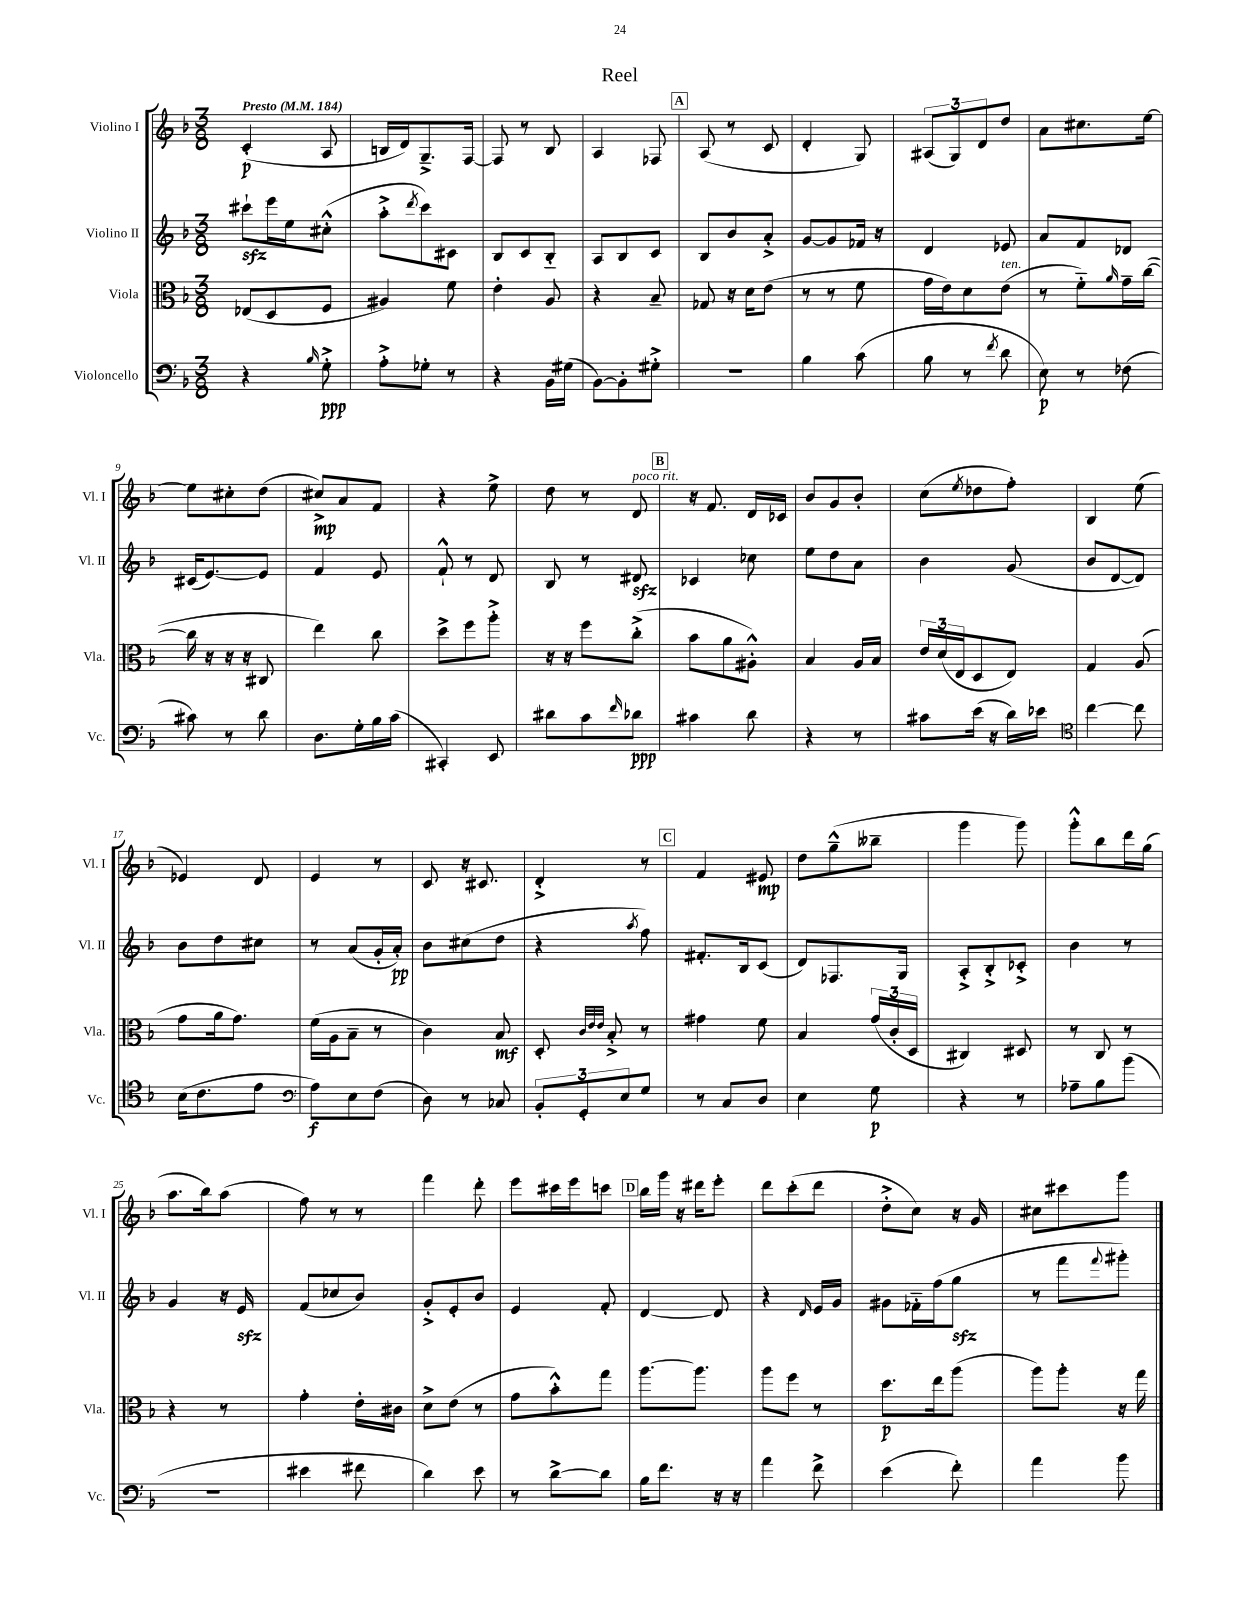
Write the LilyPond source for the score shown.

\header { title = "Reel" }
<<
\new StaffGroup <<
\new Staff = "s0" \with { instrumentName = "Violino I" shortInstrumentName = "Vl. I" } {
    \clef treble \key f \major \numericTimeSignature \time 3/8 \tempo "Presto" 4 = 184
    c'4-.\p( a8 |
    b16 d'16) g8.---> f16~ |
    f8 r8 bes8 |
    a4 fes8 |
    \mark \markup { \box "A" } a8( r8 c'8 |
    d'4-. g8) |
    \tuplet 3/2 { ais8( g8) d'8 } d''8 |
    a'8 cis''8. e''16~ |
    e''8 cis''8-. d''8( |
    cis''8->\mp) a'8 f'8 |
    r4 e''8-> |
    d''8 r8 d'8^\markup { \italic "poco rit." } |
    \mark \markup { \box "B" } r16 f'8. d'16 ces'16 |
    bes'8 g'8 bes'8-. |
    c''8( \acciaccatura { e''8 } des''8 f''8-.) |
    bes4 e''8( |
    ees'4) d'8 |
    e'4 r8 |
    c'8 r16 cis'8. |
    d'4-.-> r8 |
    \mark \markup { \box "C" } f'4 eis'8\mp |
    d''8 g''8---^( beses''8-- |
    g'''4 g'''8) |
    g'''8-.-^ bes''8 d'''16 g''16( |
    a''8. bes''16) a''8( |
    f''8) r8 r8 |
    f'''4 d'''8-. |
    e'''8 cis'''16 e'''16 c'''8 |
    \mark \markup { \box "D" } bes''16 g'''16 r16 dis'''16 e'''8-. |
    d'''8 c'''8-.( d'''8 |
    d''8-.-> c''8) r16 g'16 |
    cis''8 cis'''8 g'''8 \bar "|." |
}
\new Staff = "s1" \with { instrumentName = "Violino II" shortInstrumentName = "Vl. II" } {
    \clef treble \key f \major \numericTimeSignature \time 3/8
    cis'''8-!\sfz e'''16 e''16 cis''8-.-^( |
    a''8-.-> \acciaccatura { d'''8 } c'''8) cis'8 |
    bes8 c'8 bes8-_ |
    a8 bes8 c'8 |
    \mark \markup { \box "A" } bes8 bes'8 a'8-.-> |
    g'8~ g'8 fes'16 r16 |
    d'4 ees'8 |
    a'8 f'8 des'8 |
    cis'16( e'8.~) e'8 |
    f'4 e'8 |
    f'8-!-^ r8 d'8 |
    bes8 r8 dis'8\sfz |
    \mark \markup { \box "B" } ces'4 ces''8 |
    e''8 d''8 a'8 |
    bes'4 g'8( |
    bes'8 d'8~ d'8) |
    bes'8 d''8 cis''8 |
    r8 a'8( g'16-. a'16-.\pp) |
    bes'8 cis''8( d''8 |
    r4 \acciaccatura { a''8 } f''8) |
    \mark \markup { \box "C" } fis'8.-. bes16 c'8( |
    d'8) fes8. g16 |
    a8-.-> bes8-.-> ces'8-.-> |
    bes'4 r8 |
    g'4 r16 e'16\sfz |
    f'8( ces''8 bes'8) |
    g'8-.-> e'8-. bes'8 |
    e'4 f'8-. |
    \mark \markup { \box "D" } d'4~ d'8 |
    r4 \grace { d'16 } e'16 g'16 |
    gis'8 fes'16-_ f''16( g''8\sfz |
    r8 f'''8 \appoggiatura { f'''8 } gis'''8-.) \bar "|." |
}
\new Staff = "s2" \with { instrumentName = "Viola" shortInstrumentName = "Vla." } {
    \clef alto \key f \major \numericTimeSignature \time 3/8
    ees8( d8 f8 |
    ais4) f'8 |
    e'4-. a8 |
    r4 bes8-- |
    \mark \markup { \box "A" } ges8 r16 d'16 e'8( |
    r8 r8 f'8 |
    g'16 e'16) d'8 e'8^\markup { \italic "ten." }( |
    r8 f'8-_) \grace { a'16 } g'16-- c''16~( |
    c''16 r16 r16 r16 cis8 |
    e''4) c''8 |
    d''8-> f''8 a''8-.-> |
    r16 r16 f''8 c''8-.->( |
    \mark \markup { \box "B" } bes'8 a'8 ais8-.-^) |
    bes4 a16 bes16 |
    \tuplet 3/2 { e'16 d'16( e16 } d8 e8) |
    g4 a8( |
    g'8 a'16 g'8.) |
    f'16( a16 bes8-- r8 |
    c'4) bes8\mf |
    d8-. \grace { c'32 e'32 e'32 } bes8-.-> r8 |
    \mark \markup { \box "C" } gis'4 f'8 |
    bes4 \tuplet 3/2 { g'16( c'16-. d16 } |
    cis4) dis8 |
    r8 c8 r8 |
    r4 r8 |
    g'4-. e'16-. cis'16 |
    d'8-> e'8( r8 |
    g'8 bes'8-.-^) g''8 |
    \mark \markup { \box "D" } a''8.~ a''8. |
    a''8 f''8 r8 |
    d''8.\p e''16 a''8( |
    a''8) a''8-. r16 g''16 \bar "|." |
}
\new Staff = "s3" \with { instrumentName = "Violoncello" shortInstrumentName = "Vc." } {
    \clef bass \key f \major \numericTimeSignature \time 3/8
    r4 \grace { bes16 } g8-.->\ppp |
    a8-.-> ges8-. r8 |
    r4 bes,16 gis16( |
    bes,8~) bes,8-. gis8-.-> |
    \mark \markup { \box "A" } r4. |
    bes4 c'8( |
    bes8 r8 \acciaccatura { f'8 } d'8 |
    e8\p) r8 fes8( |
    cis'8) r8 d'8 |
    d8. g16-. bes16 c'16( |
    cis,4-.) e,8 |
    dis'8 c'8 \grace { f'16 } des'8\ppp |
    \mark \markup { \box "B" } cis'4 d'8 |
    r4 r8 |
    cis'8 e'16( r16 d'16) ees'16 |
    \clef tenor c''4~ c''8 |
    bes16( c'8. e'8 |
    \clef bass a8\f) e8 f8( |
    d8) r8 ces8 |
    \tuplet 3/2 { bes,8-. g,8-. e8 } g8 |
    \mark \markup { \box "C" } r8 c8 d8 |
    e4 g8\p |
    r4 r8 |
    aes8-- bes8 bes'8( |
    R4. |
    eis'4 fis'8 |
    d'4) e'8 |
    r8 d'8~-> d'8 |
    \mark \markup { \box "D" } bes16 f'8. r16 r16 |
    a'4 f'8-> |
    e'4( f'8-.) |
    a'4 bes'8 \bar "|." |
}
>>
>>
